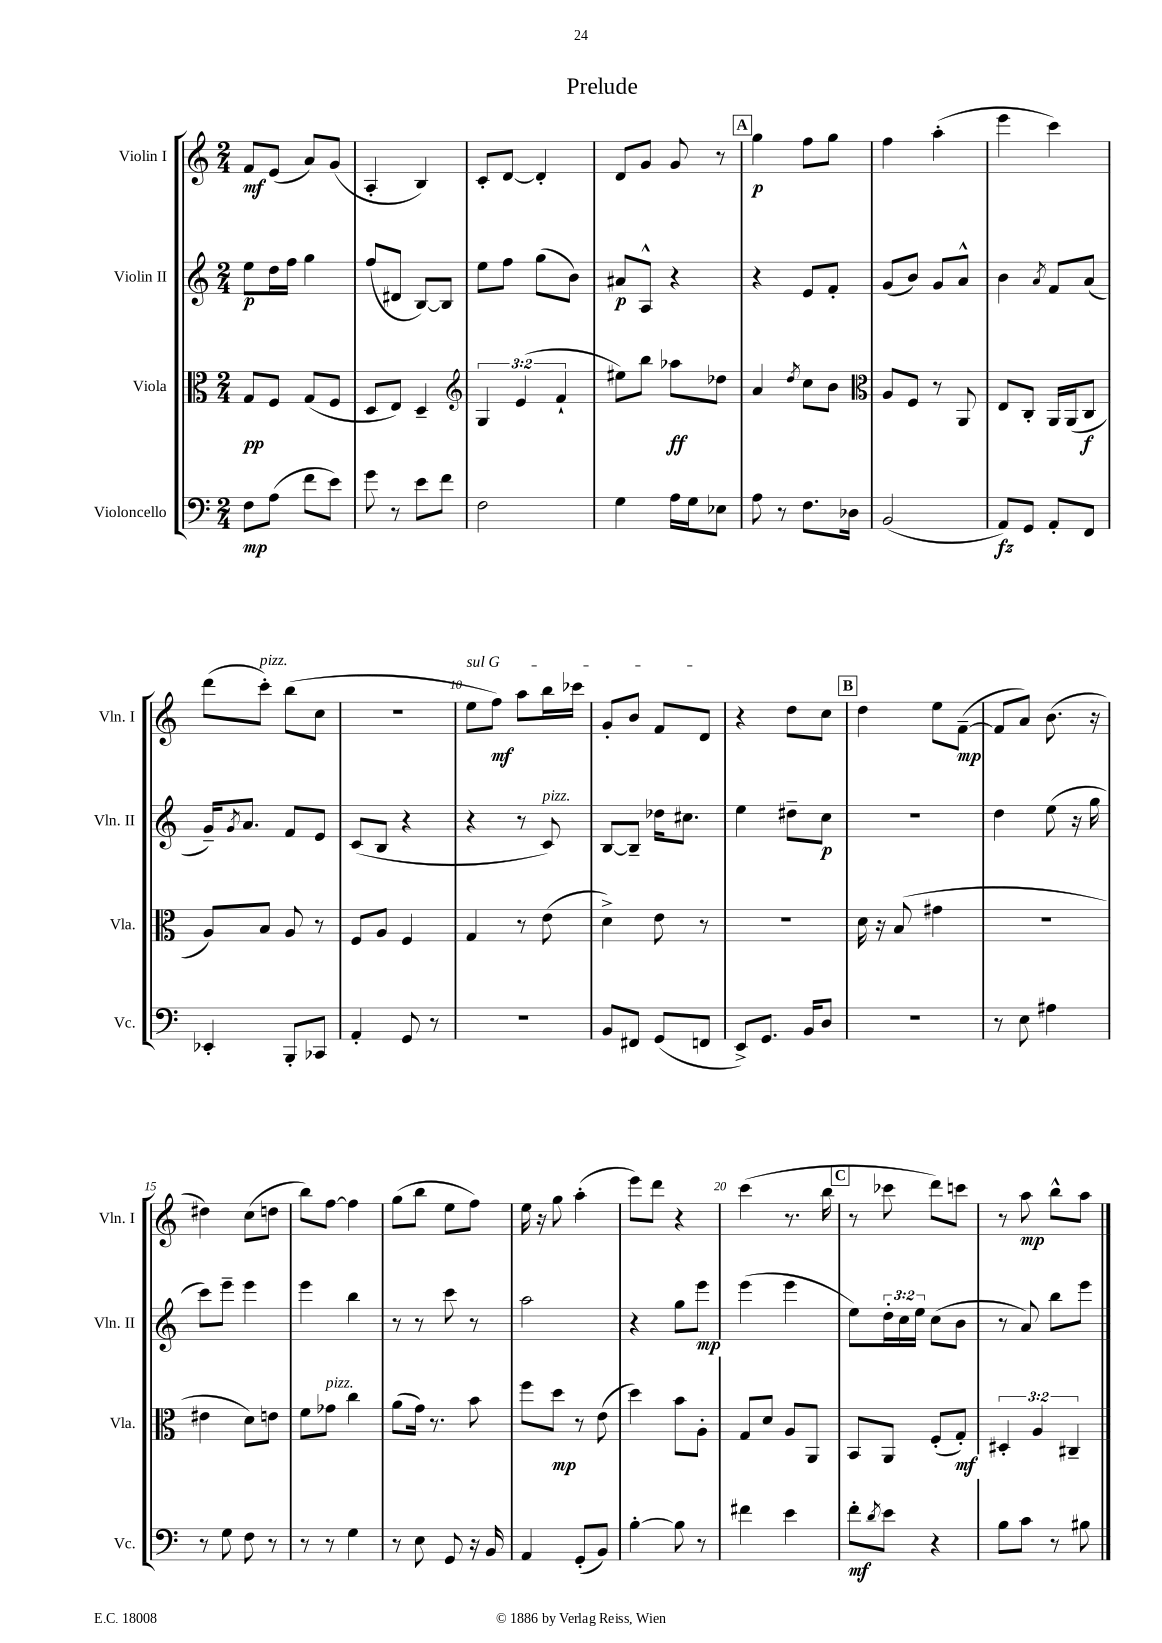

**kern	**kern	**kern	**kern
*staff4	*staff3	*staff2	*staff1
*clefF4	*clefC3	*clefG2	*clefG2
*k[]	*k[]	*k[]	*k[]
*M2/4	*M2/4	*M2/4	*M2/4
8F\L	8G/L	8ee\L	8f/L
(8A\J	8F/J	16dd\L	(8e/J
.	.	16ff\JJ	.
8f\L	(8G/L	4gg\	8a/L)
8e\J)	8F/J	.	(8g/J
=	=	=	=
8g\	8D/L	(8ff/L	4A'/
8r	8E/J)	8d#/J	.
8e\L	4D~/	[8B/L)	4B/)
8f\J	.	8B/]J	.
=	=	=	=
*	*clefG2	*	*
2F\	6G/	8ee\L	8c'/L
.	.	8ff\J	[8d/J
.	(6e/	.	.
.	.	(8gg\L	4d'/]
.	6f`/	.	.
.	.	8b\J)	.
=	=	=	=
4G\	8ee#\L)	8a#/L	8d/L
.	8bb\J	8A^^/J	8g/J
16A\LL	8aa-\L	4r	8g/
16G\J	.	.	.
8E-\J	8dd-\J	.	8r
=	=	=	=
8A\	4a/	4r	4gg\
8r	.	.	.
.	8qdd/	.	.
8.F\L	8cc\L	8e/L	8ff\L
.	8b\J	8f'/J	8gg\J
16D-\Jk	.	.	.
=	=	=	=
*	*clefC3	*	*
(2BB/	8A/L	(8g/L	4ff\
.	8F/J	8b/J)	.
.	8r	8g/L	(4aa'\
.	8AA/	8a^^/J	.
=	=	=	=
8AA/L)	8E/L	4b\	4eee\
8GG/J	8C'/J	.	.
.	.	8qa/	.
8AA'/L	16AA/LL	8f/L	4ccc\)
.	(16AA/J	.	.
8FF/J	8C/J	(8a/J	.
=	=	=	=
4EE-'/	8A/L)	16g~/LK)	(8ddd\L
.	.	8qg/	.
.	.	8.a/J	.
.	8B/J	.	8ccc'\J)
8BBB'/L	8A/	8f/L	(8bb\L
8CC-/J	8r	8e/J	8cc\J
=	=	=	=
4AA'/	8F/L	(8c/L	2r
.	8A/J	8B/J	.
8GG/	4F/	4r	.
8r	.	.	.
=	=	=	=
2r	4G/	4r	8ee\L
.	.	.	8ff\J)
.	8r	8r	8aa\L
.	(8e\	8c/)	16bb\L
.	.	.	16ccc-\JJ
=	=	=	=
8BB/L	4d^\)	[8B/L	8g'/L
8FF#/J	.	8B~/]J	8b/J
(8GG/L	8e\	16dd-\LK	8f/L
.	.	8.cc#\J	.
8FF/J	8r	.	8d/J
=	=	=	=
8EE^/L)	2r	4ee\	4r
8.GG/J	.	.	.
.	.	8dd#~\L	8dd\L
16BB/LK	.	.	.
8D/J	.	8cc\J	8cc\J
=	=	=	=
2r	16d\	2r	4dd\
.	16r	.	.
.	(8B/	.	.
.	4g#\	.	8ee\L
.	.	.	([8f~\J
=	=	=	=
8r	2r	4dd\	8f/]L
8E\	.	.	8a/J)
4A#\	.	(8ee\	(8.b\
.	.	16r	.
.	.	16gg\	16r
=	=	=	=
8r	4e#\	8ccc\L)	4dd#\)
8G\	.	8eee~\J	.
8F\	8d\L)	4eee\	(8cc\L
8r	8e\J	.	8dd\J
=	=	=	=
8r	8f\L	4eee\	8bb\L)
8r	8g-\J	.	[8ff\J
4G\	4cc\	4bb\	4ff\]
=	=	=	=
8r	(8a\L	8r	(8gg\L
8E\	16g\Jk)	8r	8bb\J
.	8.r	.	.
8GG/	.	8ccc\	8ee\L
16r	8b\	8r	8ff\J)
16BB/	.	.	.
=	=	=	=
4AA/	8ff\L	2aa\	16ee\
.	.	.	16r
.	8dd\J	.	8gg\
(8GG'/L	8r	.	(4aa'\
8BB/J)	(8e\	.	.
=	=	=	=
[4B'\	4dd\)	4r	8eee\L)
.	.	.	8ddd\J
8B\]	8b\L	8gg\L	4r
8r	8A'\J	8eee\J	.
=	=	=	=
4f#\	8G/L	(4eee\	(4ccc\
.	8d/J	.	.
4e\	8A/L	4eee\	8.r
.	8AA/J	.	.
.	.	.	16bb\
=	=	=	=
8f'\L	8BB/L	8ee\L)	8r
8qd/	.	.	.
8e\J	8AA/J	24dd'\L	8ccc-\
.	.	24cc\	.
.	.	24ee\JJ	.
4r	(8F'/L	(8cc\L	8ddd\L)
.	8G'/J)	8b\J	8ccc\J
=	=	=	=
8B\L	6D#'/	8r	8r
8c\J	.	8a/)	8aa\
.	6A/	.	.
8r	.	8bb\L	8bb^^\L
.	6C#~/	.	.
8B#\	.	8eee\J	8aa\J
==	==	==	==
*-	*-	*-	*-
